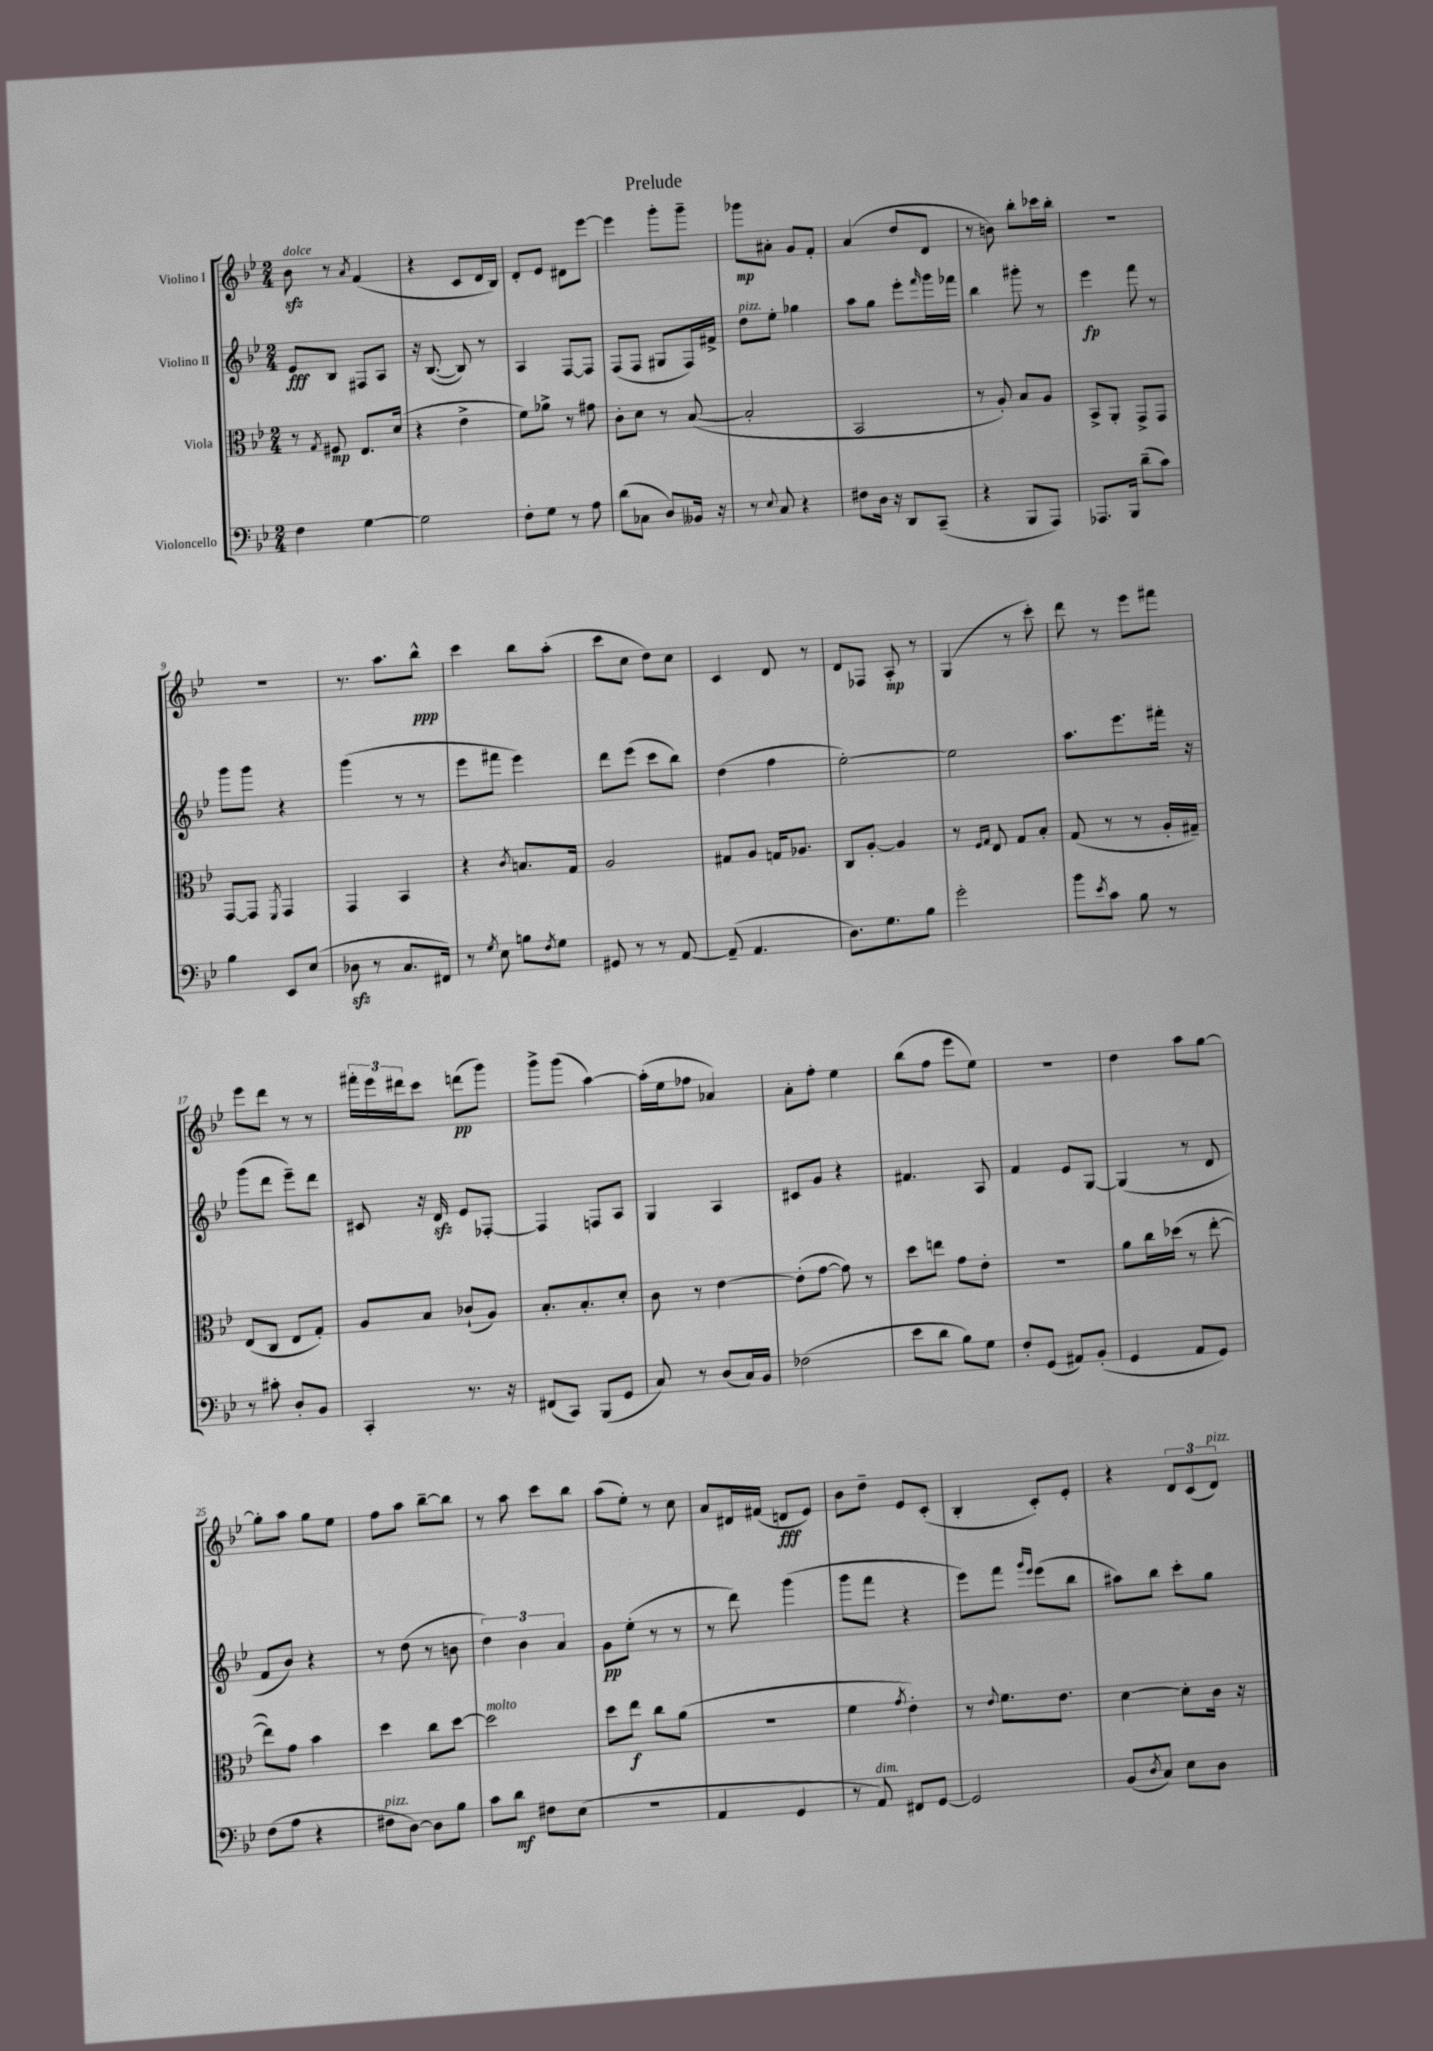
\header { title = "Prelude" }
<<
\new StaffGroup <<
\new Staff = "s0" \with { instrumentName = "Violino I" } {
    \clef treble \key bes \major \numericTimeSignature \time 2/4
    bes'8\sfz^\markup { \italic "dolce" } r8 \acciaccatura { a'8 } f'4( |
    r4 c'8 d'16 bes16) |
    d'8-. ees'8 dis'8 ees'''8~ |
    ees'''4 g'''8-. g'''8-- |
    ges'''8\mp ais'8-. g'8 f'8-. |
    a'4( d''8 d'8 |
    r8 b'8) bes''8-. ces'''16 bes''16-. |
    r2 |
    R2 |
    r8. a''8. bes''8-^\ppp |
    c'''4 bes''8 a''8-.( |
    c'''8 c''8 d''8) c''8 |
    c'4 d'8 r8 |
    d'8 fes8 a8-.\mp r8 |
    g4( r8 c'''8-.) |
    d'''8 r8 ees'''8 fis'''8 |
    ees'''8 d'''8 r8 r8 |
    \tuplet 3/2 { fis'''16-. ees'''16 dis'''16 } c'''8 d'''8\pp( g'''8) |
    g'''8-> g'''8( a''4~) |
    a''16-.( ees''16 fes''8 aes'4) |
    a'8-. f''8-. ees''4 |
    bes''8( f''8 ees'''8 ees''8) |
    R2 |
    d''4 a''8 g''8~ |
    g''8-. a''8 g''8 ees''8 |
    f''8 a''8 bes''8~-- bes''8 |
    r8 a''8 c'''8 bes''8 |
    a''8( ees''8-.) r8 c''8 |
    a'8 dis'16 fis'16( d'8\fff ees'8) |
    bes'8 d''8-- ees'8 c'8-.( |
    bes4-. c'8-.) ees'8-. |
    r4 \tuplet 3/2 { d'8 c'8( d'8^\markup { \italic "pizz." }) } \bar "|." |
}
\new Staff = "s1" \with { instrumentName = "Violino II" } {
    \clef treble \key bes \major \numericTimeSignature \time 2/4
    ees'8\fff bes8 fis8 a8 |
    r16 bes8.~( bes8) r8 |
    a4 f8~ f8 |
    f8( f8 gis8 f16) fis'16-> |
    d''8^\markup { \italic "pizz." } ees''8-. ges''4 |
    a''8 g''8 ees'''8-. \grace { f'''16 } g'''16 fes'''16 |
    bes''4 gis'''8-. r8 |
    ees'''4\fp f'''8 r8 |
    g'''8 g'''8 r4 |
    g'''4( r8 r8 |
    ees'''8 fis'''8 ees'''4) |
    d'''8 ees'''8( c'''8 bes''8) |
    d''4( f''4 |
    ees''2~-.) |
    ees''2 |
    a''8. ees'''8. fis'''16-. r16 |
    g'''8( d'''8 ees'''8--) d'''8 |
    cis'8 r16 d'16\sfz ees'8 fes8~-. |
    fes4 f8 a8 |
    g4 a4 |
    cis'8 g'8 r4 |
    fis'4. a8 |
    f'4 ees'8 g8~ |
    g4( r8 d'8 |
    f'8 bes'8) r4 |
    r8 d''8( r8 b'8 |
    \tuplet 3/2 { d''4) bes'4 a'4 } |
    g'8\pp ees''8-.( r8 r8 |
    r8 d'''8) g'''4( |
    g'''8 f'''8 r4 |
    ees'''8) f'''8 \grace { g'''16 ees'''16 } ees'''8( bes''8 |
    ais''8) bes''8 c'''8-. g''8 \bar "|." |
}
\new Staff = "s2" \with { instrumentName = "Viola" } {
    \clef alto \key bes \major \numericTimeSignature \time 2/4
    r8 \acciaccatura { g8 } fis8\mp ees8. d'16( |
    r4 ees'4-> |
    f'8) aes'8-> r8 gis'8 |
    c'8-. d'8 r8 bes8~( |
    bes2-. |
    bes,2 |
    r8 a8-.) bes8 a8 |
    bes,8-> a,8-. g,8-> g,8 |
    g,8~ g,8 \acciaccatura { f,8 } g,4 |
    g,4 bes,4 |
    r4 \acciaccatura { c'8 } b8. g16 |
    a2 |
    gis8 a8 g16 aes8. |
    c8 a8~-. a4 |
    r8 \grace { f16 g16 } ees8 g8 bes8-. |
    g8( r8 r8 a16-. gis16--) |
    ees8( c8 ees8 g8-.) |
    a8 bes8 ces'8-!( a8) |
    bes8.-. bes8.-. d'8-. |
    c'8 r8 ees'4~ |
    ees'8-.( g'8~ g'8) r8 |
    d''8 e''8 g'8 ees'8-. |
    R2 |
    a'8 c''16 des''16( r8 ees''8~-. |
    ees''8) g'8 bes'4 |
    d''4 c''8 d''8~ |
    d''2^\markup { \italic "molto" } |
    d''8 ees''8\f c''8 a'8( |
    r2 |
    f'4 \acciaccatura { g'8 } ees'4-.) |
    r8 \appoggiatura { ees'8 } f'8. ees'8. |
    d'4~ d'8-. c'16 r16 \bar "|." |
}
\new Staff = "s3" \with { instrumentName = "Violoncello" } {
    \clef bass \key bes \major \numericTimeSignature \time 2/4
    f4 g4~ |
    g2 |
    f8-. g8 r8 a8 |
    d'8( ces8 d8) beses,16 r16 |
    r8 \appoggiatura { ees8 } c8 r4 |
    fis8 d16 r16 d,8 c,8--( |
    r4 bes,,8 a,,8) |
    aes,,8. bes,,16 d'8--( c'8) |
    bes4 ees,8 ees8( |
    des8\sfz r8 c8. fis,16) |
    r8 \acciaccatura { g8 } ees8 b8 \acciaccatura { f8 } g8 |
    gis,8 r8 r8 a,8~ |
    a,8--( a,4. |
    d8.) g8. bes8 |
    g'2-. |
    bes'8 \acciaccatura { ees'8 } c'8 bes8 r8 |
    r8 cis'8-. d8-. bes,8 |
    c,4-. r8. r16 |
    fis,8( c,8) bes,,8( g,8 |
    c8) r8 d8( c16) bes,16 |
    fes2( |
    ees'8 d'8 bes8) g8 |
    f8-. g,8( ais,8) bes,8-.( |
    g,4 a,8 g,8) |
    f8( a8 r4 |
    fis8^\markup { \italic "pizz." } d8~) d8 bes8 |
    c'8 d'8\mf fis8 ees8( |
    R2 |
    a,4 g,4 |
    r8 a,8^\markup { \italic "dim." }) fis,8 g,8~ |
    g,2 |
    bes,8( \acciaccatura { d8 } c8) ees8 d8 \bar "|." |
}
>>
>>
